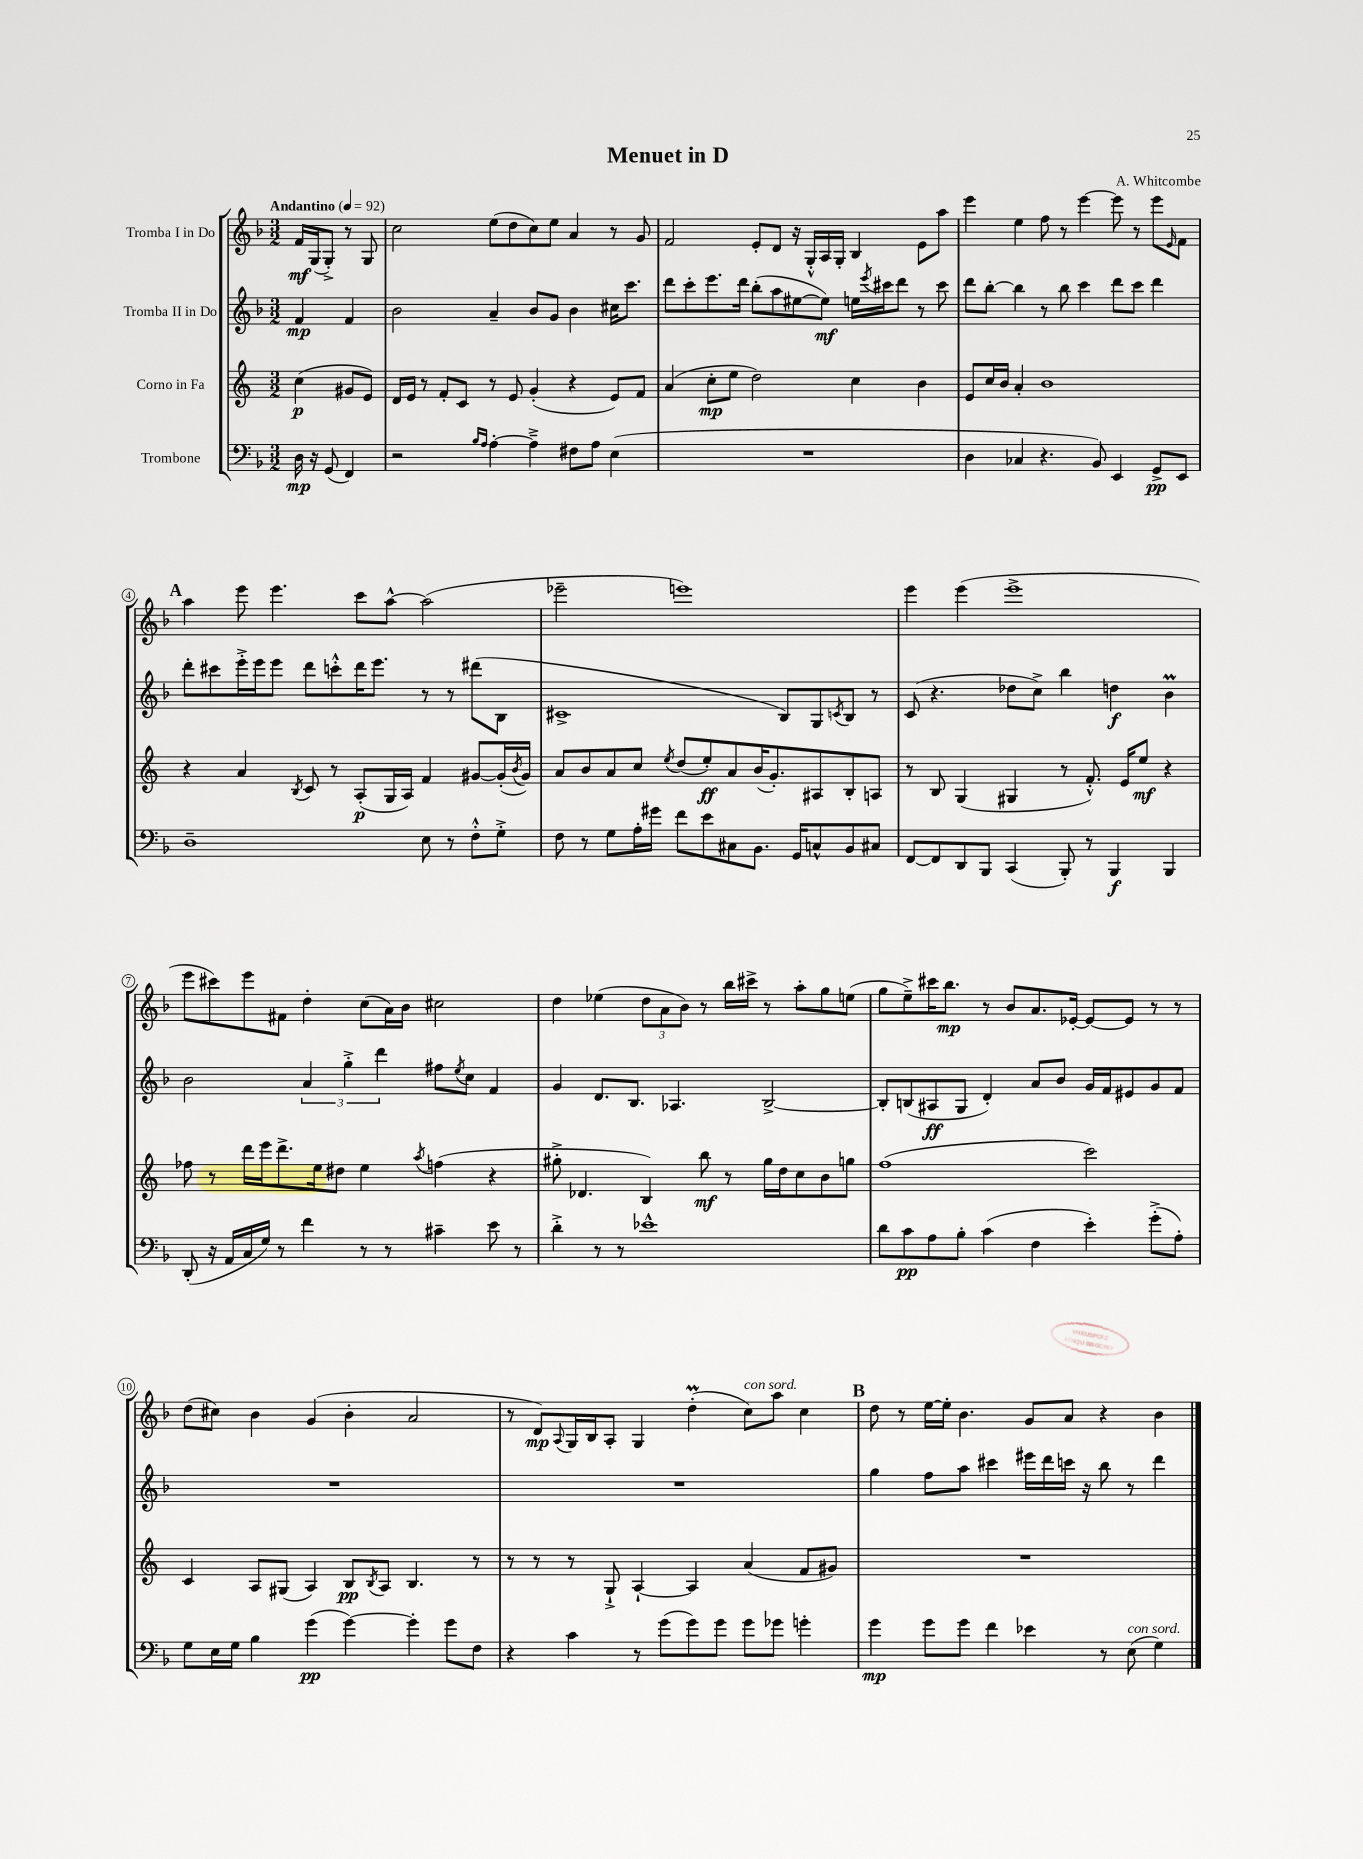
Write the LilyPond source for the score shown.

\header { title = "Menuet in D" composer = "A. Whitcombe" }
<<
\new StaffGroup <<
\new Staff = "s0" \with { instrumentName = "Tromba I in Do" } {
    \clef treble \key f \major \numericTimeSignature \time 3/2 \partial 2 \tempo "Andantino" 4 = 92
    f'16\mf g16( g8-.->) r8 g8 |
    c''2 e''8( d''8 c''8) e''8 a'4 r8 g'8 |
    f'2 e'8-. d'8 r16 g16-.-^ a16 g16-. bes4 e'8 a''8 |
    e'''4 e''4 f''8 r8 e'''4~ e'''8 r8 e'''8 \grace { e'16 } f'8 |
    \mark \markup { \bold "A" } a''4 e'''8 e'''4. c'''8 a''8~-^ a''2( |
    ees'''2-- e'''1) |
    e'''4 e'''4( e'''1-> |
    e'''8 cis'''8) e'''8 fis'8 d''4-. c''8( a'16) bes'16 cis''2 |
    d''4 ees''4( \tuplet 3/2 { d''8 a'8 bes'8) } r8 bes''16 cis'''16-> r8 a''8-. g''8 e''8( |
    g''8 e''8--->) cis'''16 bes''8.\mp r8 bes'8 a'8. ees'16~-. ees'8~ ees'8 r8 r8 |
    d''8( cis''8) bes'4 g'4( bes'4-. a'2 |
    r8 d'8\mp) \appoggiatura { a8 } g16 bes16 a8-. g4 d''4-.\prall( c''8^\markup { \italic "con sord." }) a''8 c''4 |
    \mark \markup { \bold "B" } d''8 r8 e''16~ e''16-. bes'4. g'8 a'8 r4 bes'4 \bar "|." |
}
\new Staff = "s1" \with { instrumentName = "Tromba II in Do" } {
    \clef treble \key f \major \numericTimeSignature \time 3/2 \partial 2
    f'4\mp f'4 |
    bes'2 a'4-- bes'8 g'8 bes'4 cis''16 c'''8. |
    d'''8 c'''8-. e'''8. d'''16 bes''8-.( a''8 eis''8~ eis''8\mf) e''16 \acciaccatura { e'''8 } cis'''16 d'''8 r8 cis'''8 |
    d'''8 bes''8~-. bes''4 r8 bes''8 c'''4 d'''8 c'''8 d'''4 |
    \mark \markup { \bold "A" } d'''8-. cis'''8 e'''16-.-> e'''16 e'''8 d'''8 c'''8-.-^ d'''16 e'''8. r8 r8 dis'''8( bes8 |
    cis'1-> bes8) g8 \acciaccatura { c'8 } bes8 r8 |
    c'8( r4. des''8 c''8->) bes''4 d''4\f bes'4\prall |
    bes'2 \tuplet 3/2 { a'4 g''4-.-> d'''4 } fis''8 \acciaccatura { e''8 } c''8 f'4 |
    g'4 d'8. bes8. aes4. bes2~-> |
    bes8-. b8( ais8\ff g8 d'4-.) a'8 bes'8 g'16 f'16 eis'8 g'8 f'8 |
    R1. |
    R1. |
    \mark \markup { \bold "B" } g''4 f''8 a''8 cis'''4 eis'''16 d'''16 c'''16 r16 bes''8 r8 d'''4 \bar "|." |
}
\new Staff = "s2" \with { instrumentName = "Corno in Fa" } {
    \clef treble \key c \major \numericTimeSignature \time 3/2 \partial 2
    c''4\p( gis'8 e'8) |
    d'16 e'16 r8 f'8-. c'8 r8 e'8 g'4-.( r4 e'8) f'8 |
    a'4( c''8-.\mp e''8 d''2) c''4 b'4 |
    e'8 c''16 b'16 a'4-. b'1 |
    \mark \markup { \bold "A" } r4 a'4 \acciaccatura { b8 } c'8 r8 a8-.\p( g16 a16) f'4 gis'8~ gis'16-.( \acciaccatura { b'8 } gis'16) |
    a'8 b'8 a'8 c''8 \acciaccatura { e''8 } d''8( e''8-.\ff) a'8 b'16( g'8.-.) ais8 b8-. a8 |
    r8 b8 g4( gis4 r8 f'8.-.-^) e'16 e''8\mf r4 |
    fes''8 r8 d'''16 e'''16 d'''8.-> e''16 dis''8 e''4 \acciaccatura { a''8 } f''4( r4 |
    gis''8-.-> des'4. b4) b''8\mf r8 gis''16 d''16 c''8 b'8 g''8 |
    f''1( c'''2) |
    c'4 a8 gis8( a4) b8\pp \acciaccatura { b8 } a8 b4. r8 |
    r8 r8 r8 g8-!-> a4~-! a4 a'4( f'8 gis'8) |
    \mark \markup { \bold "B" } R1. \bar "|." |
}
\new Staff = "s3" \with { instrumentName = "Trombone" } {
    \clef bass \key f \major \numericTimeSignature \time 3/2 \partial 2
    d16\mp r16 g,8( f,4) |
    r2 \grace { bes16 a16 } a4~-. a4---> fis8 a8 e4( |
    R1. |
    d4 ces4 r4. bes,8) e,4 g,8->\pp e,8 |
    \mark \markup { \bold "A" } d1-- e8 r8 f8-.-^ g8-.-> |
    f8 r8 g8 a16-. gis'16 f'8 e'8 cis8 bes,8. g,16 c8-^ bes,8 cis8 |
    f,8~ f,8 d,8 bes,,8 c,4( bes,,8-.) r8 bes,,4\f bes,,4 |
    d,8-.( r16 a,16 c16 g16) r8 f'4 r8 r8 cis'4-- e'8 r8 |
    d'4-.-> r8 r8 ees'1-^ |
    d'8 c'8\pp a8 bes8-. c'4( f4 e'4-.) g'8-.->( a8-.) |
    g8 e16 g16 bes4 g'4\pp( g'4~) g'4-. g'8 f8 |
    r4 c'4 r8 g'8( g'8) g'8 g'8 ges'8 g'4-. |
    \mark \markup { \bold "B" } g'4\mp g'8 g'8 f'4 ees'4 r8 e8^\markup { \italic "con sord." }( g4) \bar "|." |
}
>>
>>
\layout { \context { \Score \override BarNumber.stencil = #(make-stencil-circler 0.1 0.3 ly:text-interface::print) } }
